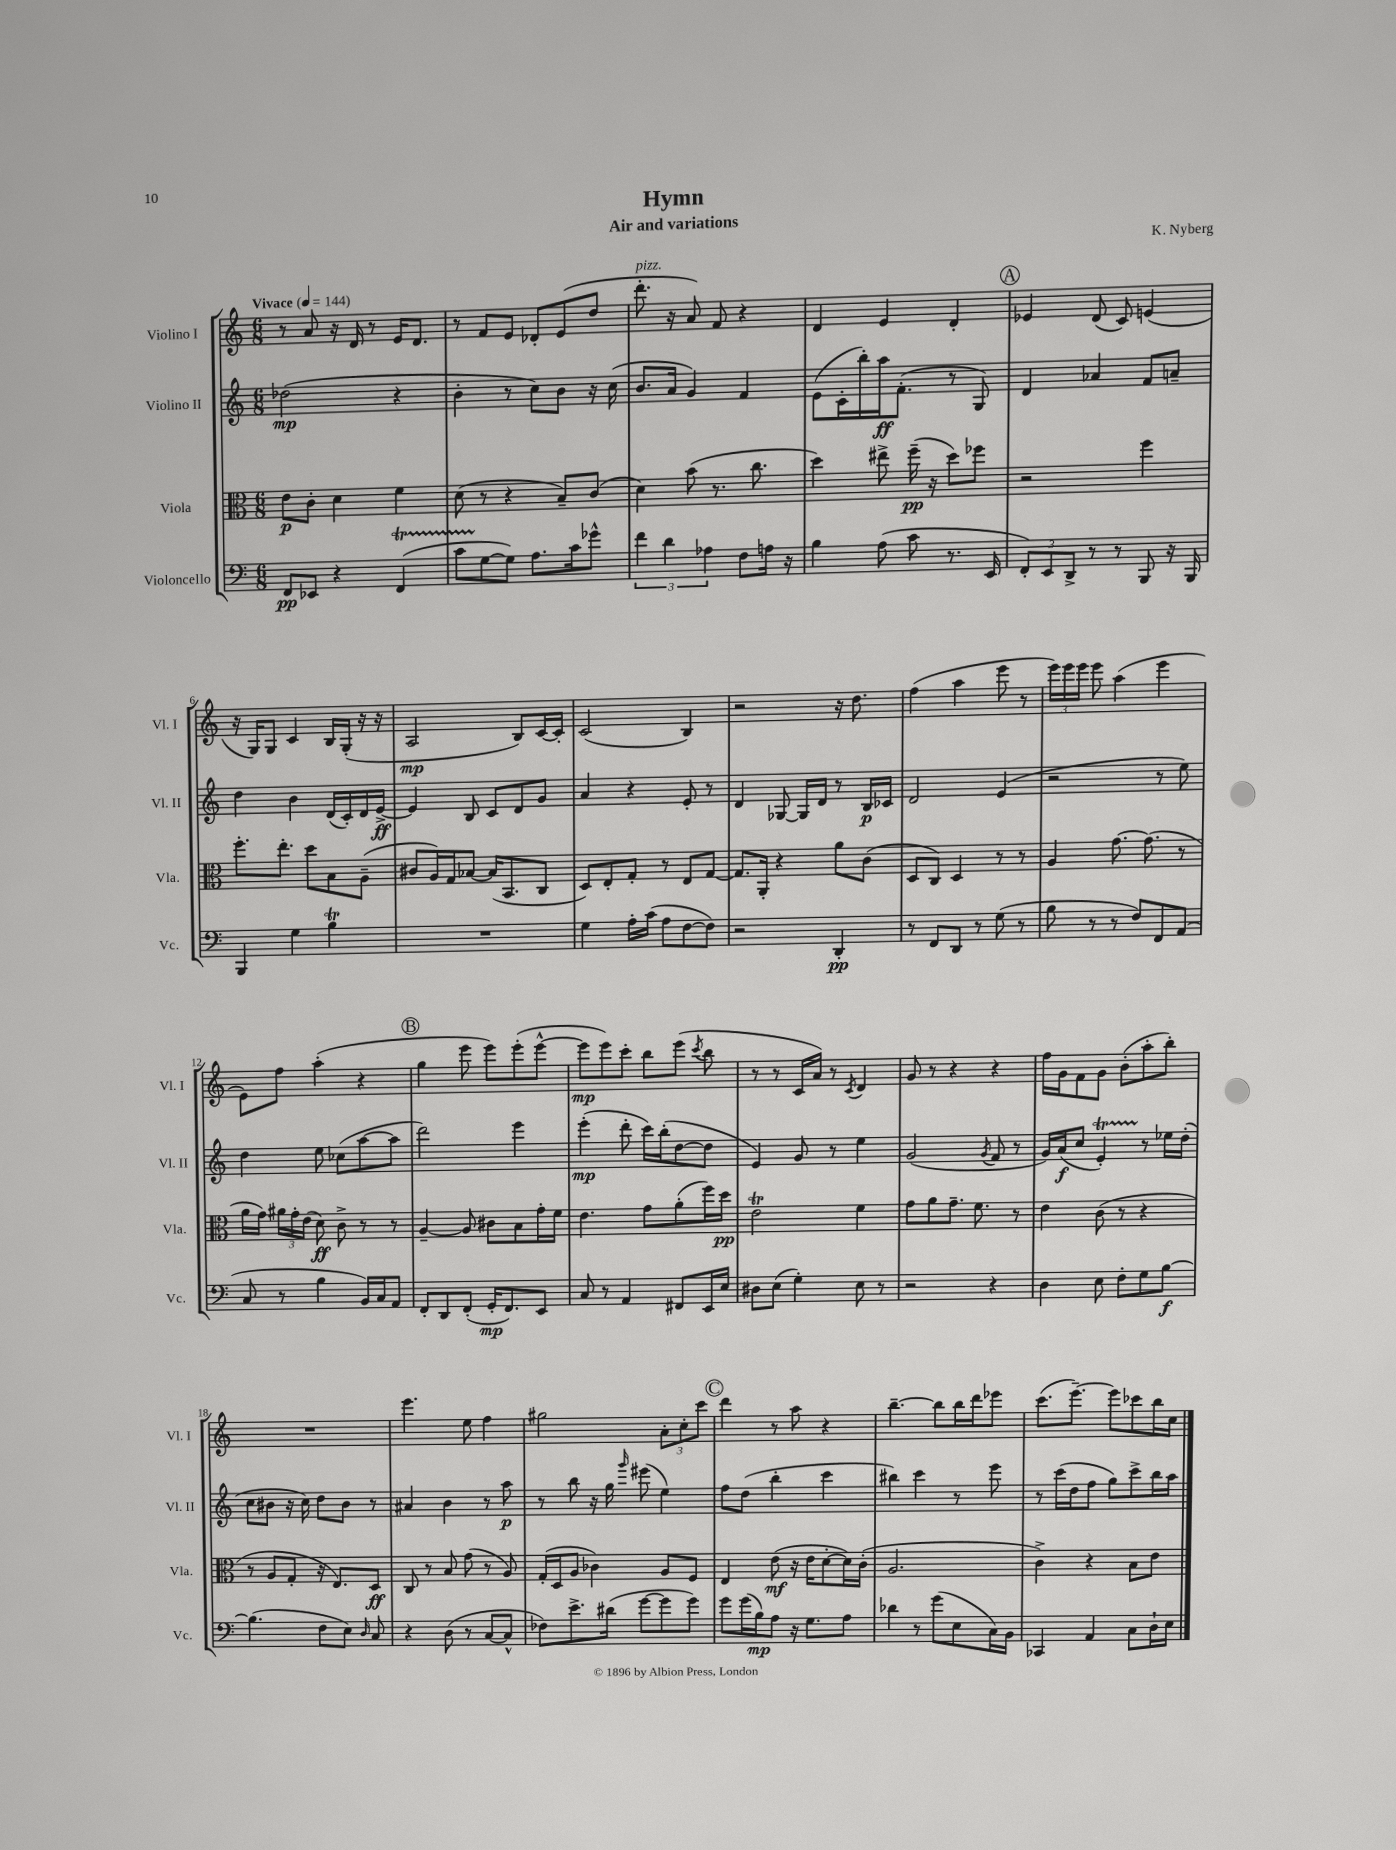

**kern	**kern	**kern	**kern
*staff4	*staff3	*staff2	*staff1
*clefF4	*clefC3	*clefG2	*clefG2
*k[]	*k[]	*k[]	*k[]
*M6/8	*M6/8	*M6/8	*M6/8
*MM144	*MM144	*MM144	*MM144
8FF/L	8e\L	(2dd-\	8r
8EE-/J	8c'\J	.	8a/
4r	4d\	.	16r
.	.	.	16d/
.	.	.	8r
(4FF/	4f\	4r	16e/LK
.	.	.	8.d/J
=	=	=	=
8c\L	(8d\	4b'\	8r
[8G\	8r	.	8f/L
8G\]J)	4r	8r	8e/J
8.A\L	.	8cc\L)	8d-'/L
.	8B~/L)	8b\J	(8e/
16c\k	.	.	.
8g-^^\J	(8c/J	16r	8dd/J
.	.	(16cc\	.
=	=	=	=
6f\	4d\)	8.b/L	8.ddd'\
6d\	.	.	.
.	.	16a/Jk	16r
.	(8b\	4g/)	8a/)
6A-\	.	.	.
.	8.r	.	8f/
8F\L	.	4f/	4r
.	8.cc\	.	.
16A\Jk	.	.	.
16r	.	.	.
=	=	=	=
4B\	4dd\)	(8e\L	4d/
.	.	16c'\L	.
.	.	16bb'\)	.
(8A\	8ee#^\	16aa\J	4e/
.	.	(8.f'\J	.
8c\	(16ff~\	.	.
.	16r	.	.
8.r	8dd\L)	8r	4d'/
.	8ff-\J	8G/)	.
16EE/	.	.	.
=	=	=	=
12FF'/L)	2r	4d/	4e-/
12EE/	.	.	.
12DD^/J	.	.	.
8r	.	4a-/	(8d/
8r	.	.	8c/)
8BBB/	4ff\	8f/L	(4e/
16r	.	8a~/J	.
16BBB/	.	.	.
=	=	=	=
4BBB/	8.ff'\L	4dd\	16r
.	.	.	16G/LK)
.	.	.	8G/J
.	8.ee'\J	.	.
4G\	.	4b\	4c/
.	8dd\L	.	.
4B\	8B\	(16d/LL	16B/LL
.	.	16c'/)	(16G'/JJ
.	(8A~\J	16d/	16r
.	.	[16e^/JJ	16r
=	=	=	=
2.r	8c#/L	4e/]	2A/
.	16A/L)	.	.
.	16G/J	.	.
.	[8B-/J	8B/	.
.	(16B-/]LK	8c/L	.
.	8.BB/	.	.
.	.	8d/	8B/L)
.	8C/J	8g/J	[16c/L
.	.	.	16c'/]JJ
=	=	=	=
4G\	8D/L)	4a/	(2c/
.	8E'/	.	.
16A'\LL	8G'/J	4r	.
(16c\JJ	.	.	.
8A\L	8r	.	.
[8F\	8E/L	8e'/	4B/)
8F\]J)	[8G/J	8r	.
=	=	=	=
2r	8.G/]L	4d/	2r
.	16AA'/Jk	.	.
.	4r	[8G-/	.
.	.	16G-/]LL	.
.	.	16d/JJ	.
4DD'/	8a\L	8r	16r
.	.	.	8.dd\
.	(8c\J	16B/LL	.
.	.	16c-/JJ	.
=	=	=	=
8r	8D/L	2d/	(4ff\
8FF/L	8C/J)	.	.
8DD/J	4D/	.	4aa\
8r	.	.	.
(8G\	8r	(4e/	8eee\
8r	8r	.	8r
=	=	=	=
8B\	4A/	2r	24eee\LL)
.	.	.	24eee\
.	.	.	24eee\JJ
8r	.	.	8eee\
8r	[8.g\	.	(4aa\
8F/L)	.	.	.
.	(8.g\]	.	.
8FF/	.	8r	4eee\
(8AA/J	8r	8ee\)	.
=	=	=	=
8C/	16a\LL	4dd\	8e\L)
.	16g\JJ)	.	.
8r	24a#\LL	.	8ff\J
.	24g'\	.	.
.	(24e\JJ	.	.
4B\	8d\)	8ee\	(4aa'\
.	8c^\	(8cc-\L	.
16BB/LL)	8r	[8aa\	4r
16C/J	.	.	.
8AA/J	8r	8aa\]J	.
=	=	=	=
8FF'/L	[4A~/	2ddd\)	4gg\
8DD/	.	.	.
(8FF'/J	8A/]	.	8eee\
16GG'/LK	8c#\L	.	8eee\L)
8.FF/)	.	.	.
.	8B\	4eee\	(8eee'\
8EE/J	16g'\L	.	[8eee^^\J
.	16f\JJ	.	.
=	=	=	=
8C/	4.e\	(4eee'\	8eee\]L
8r	.	.	8eee\)
4AA/	.	8ddd'\	8ccc'\J
.	8g\L	16ccc\LL)	8bb\L
.	.	(16bb'\J	.
8FF#/L	(8a'\	[8dd\	(8eee\J
.	.	.	8qccc/
16EE/L	16ff\L)	8dd\]J	8bb\
16E/JJ	16dd\JJ	.	.
=	=	=	=
8D#\L	2e\	4e/)	8r
(8E\J	.	.	8r
4G'\)	.	8g/	16c/LL
.	.	.	16a/JJ)
.	.	8r	8r
.	.	.	8qc/
8E\	4f\	4ee\	4d/
8r	.	.	.
=	=	=	=
2r	8g\L	(2g/	8g/
.	8a\	.	8r
.	8.g~\J	.	4r
.	8.f\	.	.
.	.	8qg/	.
4r	.	8f/	4r
.	8r	8r	.
=	=	=	=
4D\	4e\	16g/LL)	16ff\LL
.	.	(16a/J	16g\J
.	.	8cc/J	8f\
8E\	(8c\	4e'/)	8g\J
8F'\L	8r	.	(8b'\L
8G\	4r	8r	8aa'\
[8B\J	.	16ee-\LL	8bb'\J)
.	.	(16dd'\JJ	.
=	=	=	=
(4.B\]	8r	8cc\L	2.r
.	8A/L	8b#\J	.
.	8G'/J	16r	.
.	.	16cc\)	.
8F\L	16r	8dd\L	.
.	8.E/L)	.	.
8E\J)	.	8b#\J	.
16qqD/	.	.	.
8C/	8D/J	8r	.
=	=	=	=
4r	8C/	4a#/	4.eee\
.	8r	.	.
(8D\	8B/	4b\	.
8r	(8g\	.	8ee\
[8C/L	8r	8r	4ff\
8C^^/]J	8A/)	8aa\	.
=	=	=	=
8F-\L)	(16G'/LL	8r	2gg#\
.	16D/J	.	.
8.e^\	8A/J	8bb\	.
.	4c-\)	16r	.
(16d#\Jk	.	16gg\	.
.	.	16qqggg/	.
[8g\L	.	(8eee#\	.
8g\]	8A/L	4ee\)	12a'\L
.	.	.	12cc'\
8g\J)	8F/J	.	.
.	.	.	12ccc\J
=	=	=	=
8g\L	4E/	8ff\L	4ddd\
(16g\L	.	(8dd\J	.
16B\J)	.	.	.
8A\J	(8e\	4bb'\	8r
16r	16r	.	8aa\
8.G\L	16e\LK	.	.
.	[8d'\	4ccc\	4r
8A\J	16d\]L)	.	.
.	(16c'\JJ	.	.
=	=	=	=
4d-\	2.A/	4bb#\)	[4.bb~\
8r	.	4ccc\	.
(8g\L	.	.	8bb\]L
8E\	.	8r	16bb\L
.	.	.	16ddd\J
16C\L)	.	8eee\	8eee-\J
16BB\JJ	.	.	.
=	=	=	=
4CC-/	4c^\)	8r	(8.ccc\L
.	.	(16ccc\LL	.
.	.	16dd\J	[8.eee~\J)
4AA/	4r	8ff\J	.
.	.	8gg\L)	8eee\]L
8C\L	8B\L	8ccc^\	8ccc-\
16D`\L	8e\J	16bb\L	16bb\L
16E\JJ	.	16aa\JJ	16cc\JJ
==	==	==	==
*-	*-	*-	*-
